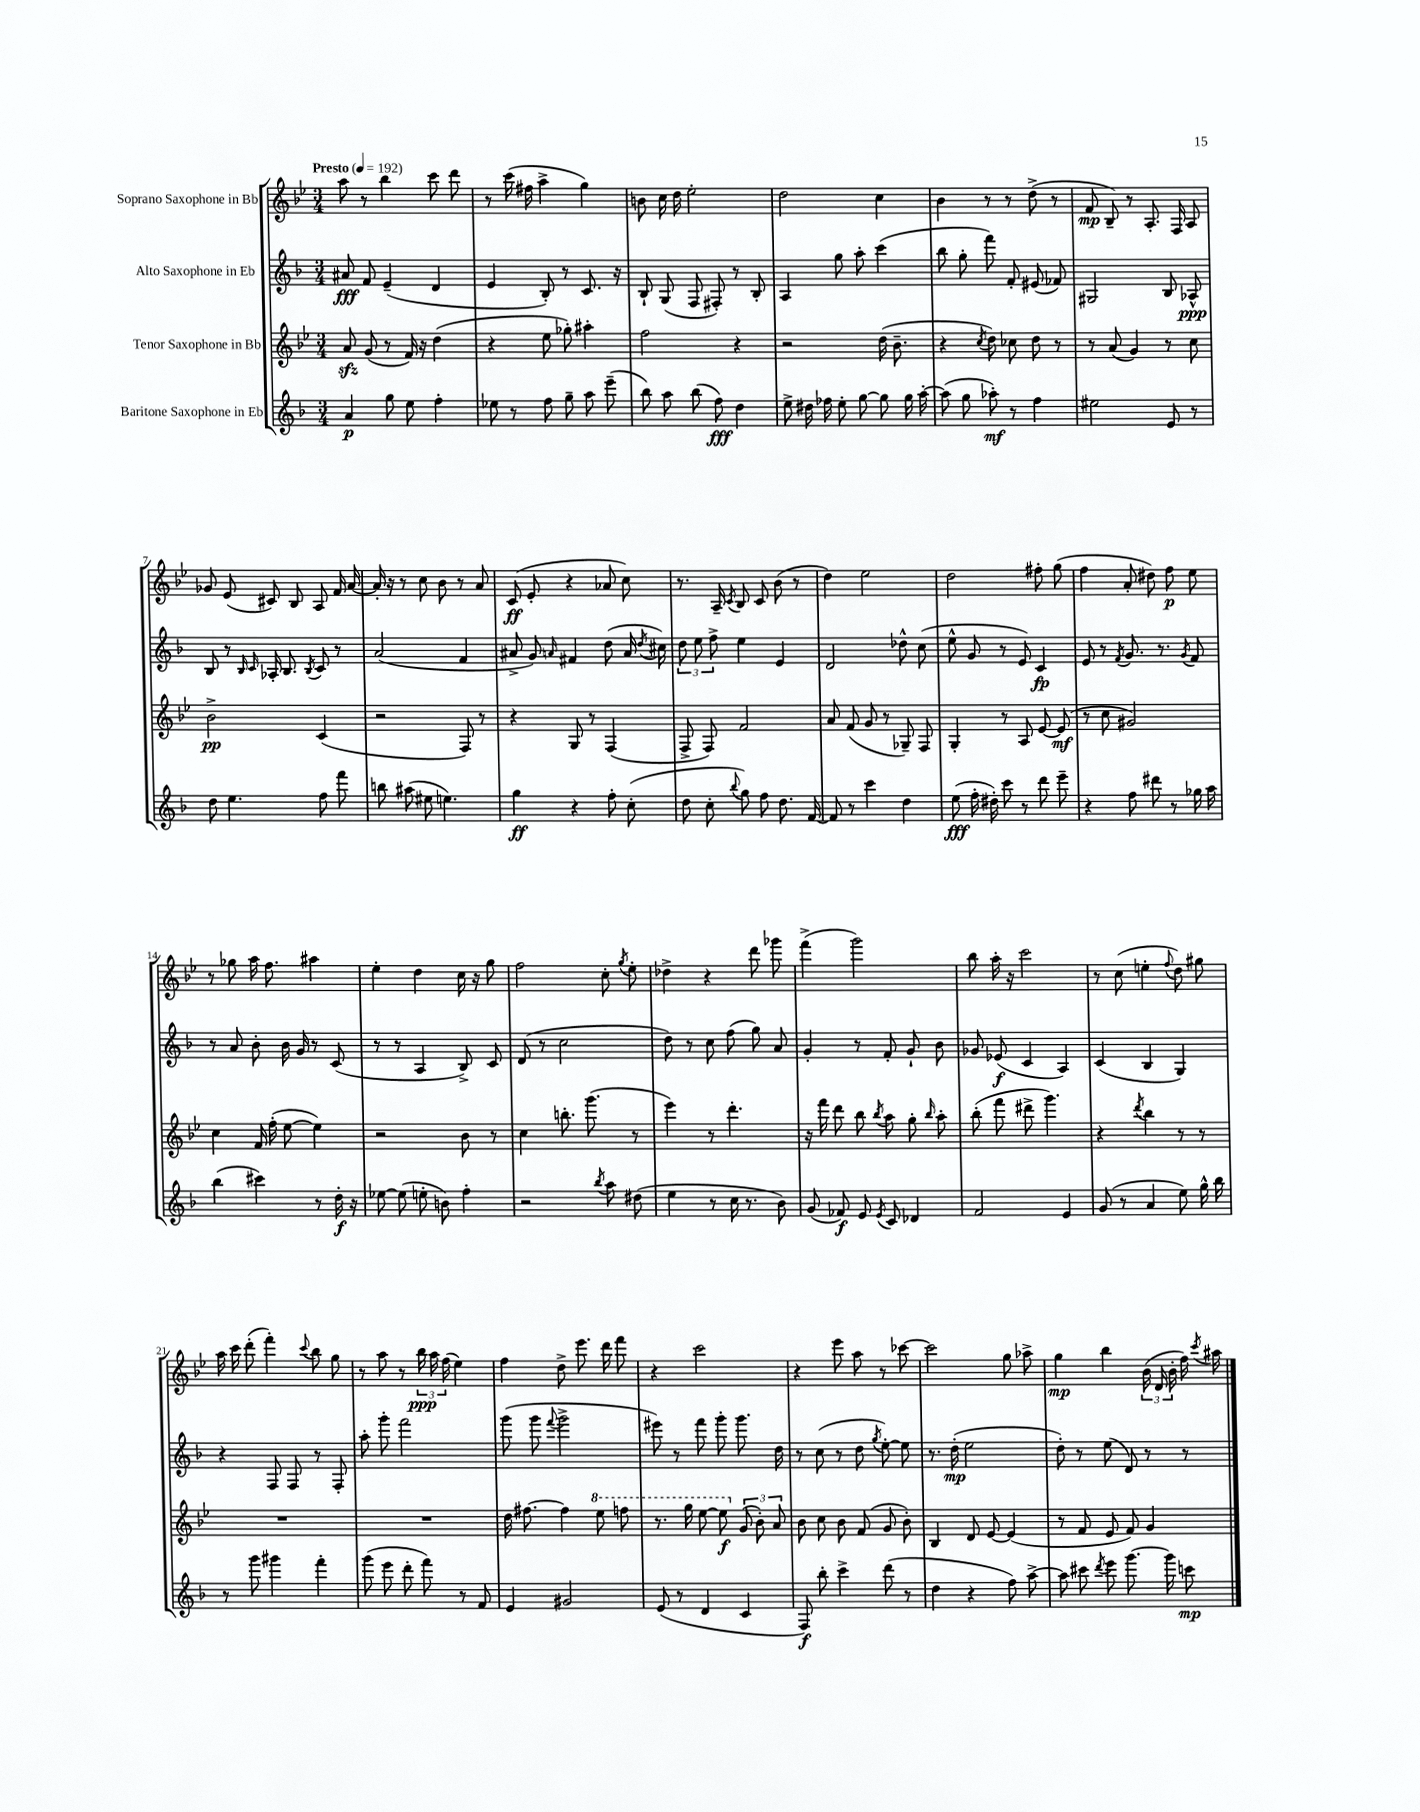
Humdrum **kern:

**kern	**kern	**kern	**kern
*staff4	*staff3	*staff2	*staff1
*clefG2	*clefG2	*clefG2	*clefG2
*k[b-]	*k[b-e-]	*k[b-]	*k[b-e-]
*M3/4	*M3/4	*M3/4	*M3/4
*MM192	*MM192	*MM192	*MM192
4a	8a	8a#	8aa
.	(8g	8f	8r
8gg	8r	(4e~	4bb-
8ee	16f)	.	.
.	16r	.	.
4ff'	(4dd	4d	8ccc
.	.	.	8ddd
=	=	=	=
8ee-	4r	4e	8r
8r	.	.	(16ccc
.	.	.	16ff#
8ff	8ee-	8B-')	4aa^
8gg~	8gg-')	8r	.
8aa	4aa#'	8.c	4gg)
(8eee~	.	.	.
.	.	16r	.
=	=	=	=
8bb-)	2ff	8B-`	8b
8aa	.	(8G	16cc
.	.	.	16dd
(8bb-	.	8F	2ee-'
8ff)	.	8F#')	.
4dd	4r	8r	.
.	.	8B-'	.
=	=	=	=
8ee^	2r	4A	2dd
16dd#	.	.	.
16ff-	.	.	.
8ee'	.	8gg	.
[8gg	.	8aa'	.
8gg]	(16dd	(4ccc	4cc
.	8.b-~	.	.
16gg	.	.	.
[16aa'	.	.	.
=	=	=	=
(8aa]	4r	8bb-	4b-
8gg	.	8gg'	.
.	8qcc	.	.
8aa-')	8dd)	8fff)	8r
8r	8cc-	8f'	8r
4ff	8dd	(8e#	(8dd^
.	8r	8f-)	8r
=	=	=	=
2ee#	8r	2G#	8f
.	(8a	.	8B-~)
.	4g)	.	8r
.	.	.	8.A'
8e	8r	8B-	.
.	.	.	16F
8r	8cc	8A-^^	8A
=	=	=	=
8dd	2b-^	8B-	8g-
4.ee	.	8r	(8e-
.	.	16qqB-	.
.	.	16qqc	.
.	.	16A-'	8c#)
.	.	8.B-	.
.	.	.	8B-
.	.	8qB-	.
8ff	(4c	8c	8A
8fff	.	8r	16f
.	.	.	[16a
=	=	=	=
8bb	2r	(2a	16a']
.	.	.	16r
(8aa#	.	.	8r
8ee#	.	.	8cc
4.ee)	.	.	8b-
.	8F)	4f	8r
.	8r	.	8a
=	=	=	=
4gg	4r	8a#^	(8c
.	.	8g)	8e-'
.	.	16qqa	.
4r	8G	4f#	4r
.	8r	.	.
8ff'	(4F	(8dd	8a-
(8cc'	.	16a	8cc)
.	.	8qdd	.
.	.	16cc#)	.
=	=	=	=
8dd	8F^	12dd	8.r
.	.	12ee	.
8cc'	8F)	.	.
.	.	12ff^	.
.	.	.	16A~
8qqbb-	.	.	8qc
8gg)	2f	4ee	8B-
8ff	.	.	8c
8.dd	.	4e	(8b-
.	.	.	8r
[16f	.	.	.
=	=	=	=
8f]	8a	2d	4dd)
8r	(8f	.	.
4ccc	8g	.	2ee-
.	8r	.	.
4dd	8G-~)	8dd-^^	.
.	8F	(8cc	.
=	=	=	=
(8ee	4G'	8ee^^	2dd
16ff'	.	8g	.
16dd#')	.	.	.
8ccc	8r	8r	.
8r	8A	8e)	.
8ddd	[8e-	4c	8ff#'
8eee~	(8e-]	.	(8gg
=	=	=	=
4r	8r	8e	4ff
.	8cc	8r	.
.	.	8qf	.
8ff	2g#)	8.g	8a'
8ddd#	.	.	8dd#)
.	.	8.r	.
8r	.	.	8ff
.	.	8qg	.
16gg-	.	8f	8ee-
16aa	.	.	.
=	=	=	=
(4bb-	4cc	8r	8r
.	.	8a	8gg-
4ccc#)	16f	8b-'	16aa
.	(16ff'	.	8.ff
.	[8ee-	16b-	.
.	.	16g	.
8r	4ee-])	8r	4aa#
16dd'	.	(8c	.
16r	.	.	.
=	=	=	=
[8ee-	2r	8r	4ee-'
(8ee-]	.	8r	.
8ee'	.	4A	4dd
8b)	.	.	.
4ff'	8b-	8B-^)	16cc
.	.	.	16r
.	8r	8c	8gg
=	=	=	=
2r	4cc	(8d	2ff
.	.	8r	.
.	8.bb'	2cc	.
.	(8.ggg	.	.
8qbb-	.	.	.
8aa	.	.	8cc'
.	.	.	8qgg
(8dd#	8r	.	8ee-'
=	=	=	=
4ee	4eee-)	8dd)	4dd-^
.	.	8r	.
8r	8r	8cc	4r
16cc	4.ddd'	(8ff	.
8.r	.	.	.
.	.	8gg)	8ddd
8b-)	.	8a	8ggg-
=	=	=	=
(8g	16r	4g'	(4fff^
.	16fff	.	.
8f-)	8ddd	.	.
8e	8bb-	8r	2ggg)
8qe	8qbb-	.	.
8c	8aa	8f'	.
4d-	8gg'	8g`	.
.	16qqbb-	.	.
.	8aa'	8b-	.
=	=	=	=
2f	(8bb-'	8g-	8bb-
.	8fff	(8e-	16aa'
.	.	.	16r
.	8ddd#^	4c	2ccc
.	4.ggg)	.	.
4e	.	4A)	.
=	=	=	=
(8g	4r	(4c	8r
8r	.	.	(8cc
.	8qddd	.	.
4a	4bb-	4B-	4ee'
.	.	.	8qqff
8ee)	8r	4G)	8dd)
16gg^^	8r	.	8gg#
16bb-	.	.	.
=	=	=	=
8r	2.r	4r	16aa
.	.	.	16ccc
8ggg	.	.	(8ddd'
4ggg#	.	8F	4fff')
.	.	8F	.
.	.	.	8qqccc
4fff'	.	8r	8bb-
.	.	8F'	8gg
=	=	=	=
(8ggg	2.r	8aa'	8r
8eee	.	8ggg'	8aa
8ddd'	.	2fff	8r
8fff)	.	.	24bb-
.	.	.	24aa
.	.	.	(24ff
8r	.	.	4ee-)
8f	.	.	.
=	=	=	=
4e	16dd	(8ggg	4ff
.	[8.ff#	.	.
.	.	8ggg	.
.	.	8qqfff	.
2g#	4ff#]	2ggg^	8dd^
.	.	.	8.eee-
.	8eee-	.	.
.	.	.	16ddd
.	8fff	.	8fff
=	=	=	=
(8e	8.r	8eee#)	4r
8r	.	8r	.
.	16ggg	.	.
4d	[8eee-	8fff	2ccc
.	8eee-]	8ggg'	.
4c	(12g	8.ggg	.
.	12b-')	.	.
.	12a	.	.
.	.	16dd	.
=	=	=	=
8F)	8b-	8r	4r
8bb-'	8cc	(8cc	.
4ccc^	8b-	8r	8eee-
.	(8f	8dd	8aa
.	.	8qgg	.
(8ddd	8g	[8ee')	8r
8r	8b-')	8ee]	[8ccc-
=	=	=	=
4dd	4B-	8.r	2ccc-]
.	.	(16dd'	.
4r	8d	2ee	.
.	[8e-	.	.
8ff)	(4e-]	.	8gg
[8aa^	.	.	8aa-^
=	=	=	=
8aa]	8r	8dd')	4gg
8ccc#	8f	8r	.
8qddd	.	.	.
8eee	8e-	(8ee	4bb-
[8.ggg	8f)	8d)	.
.	4g	8r	(24b-
.	.	.	24d
16ggg]	.	.	.
.	.	.	24b-'
8ccc	.	8r	16ff)
.	.	.	8qccc
.	.	.	16aa#
==	==	==	==
*-	*-	*-	*-
